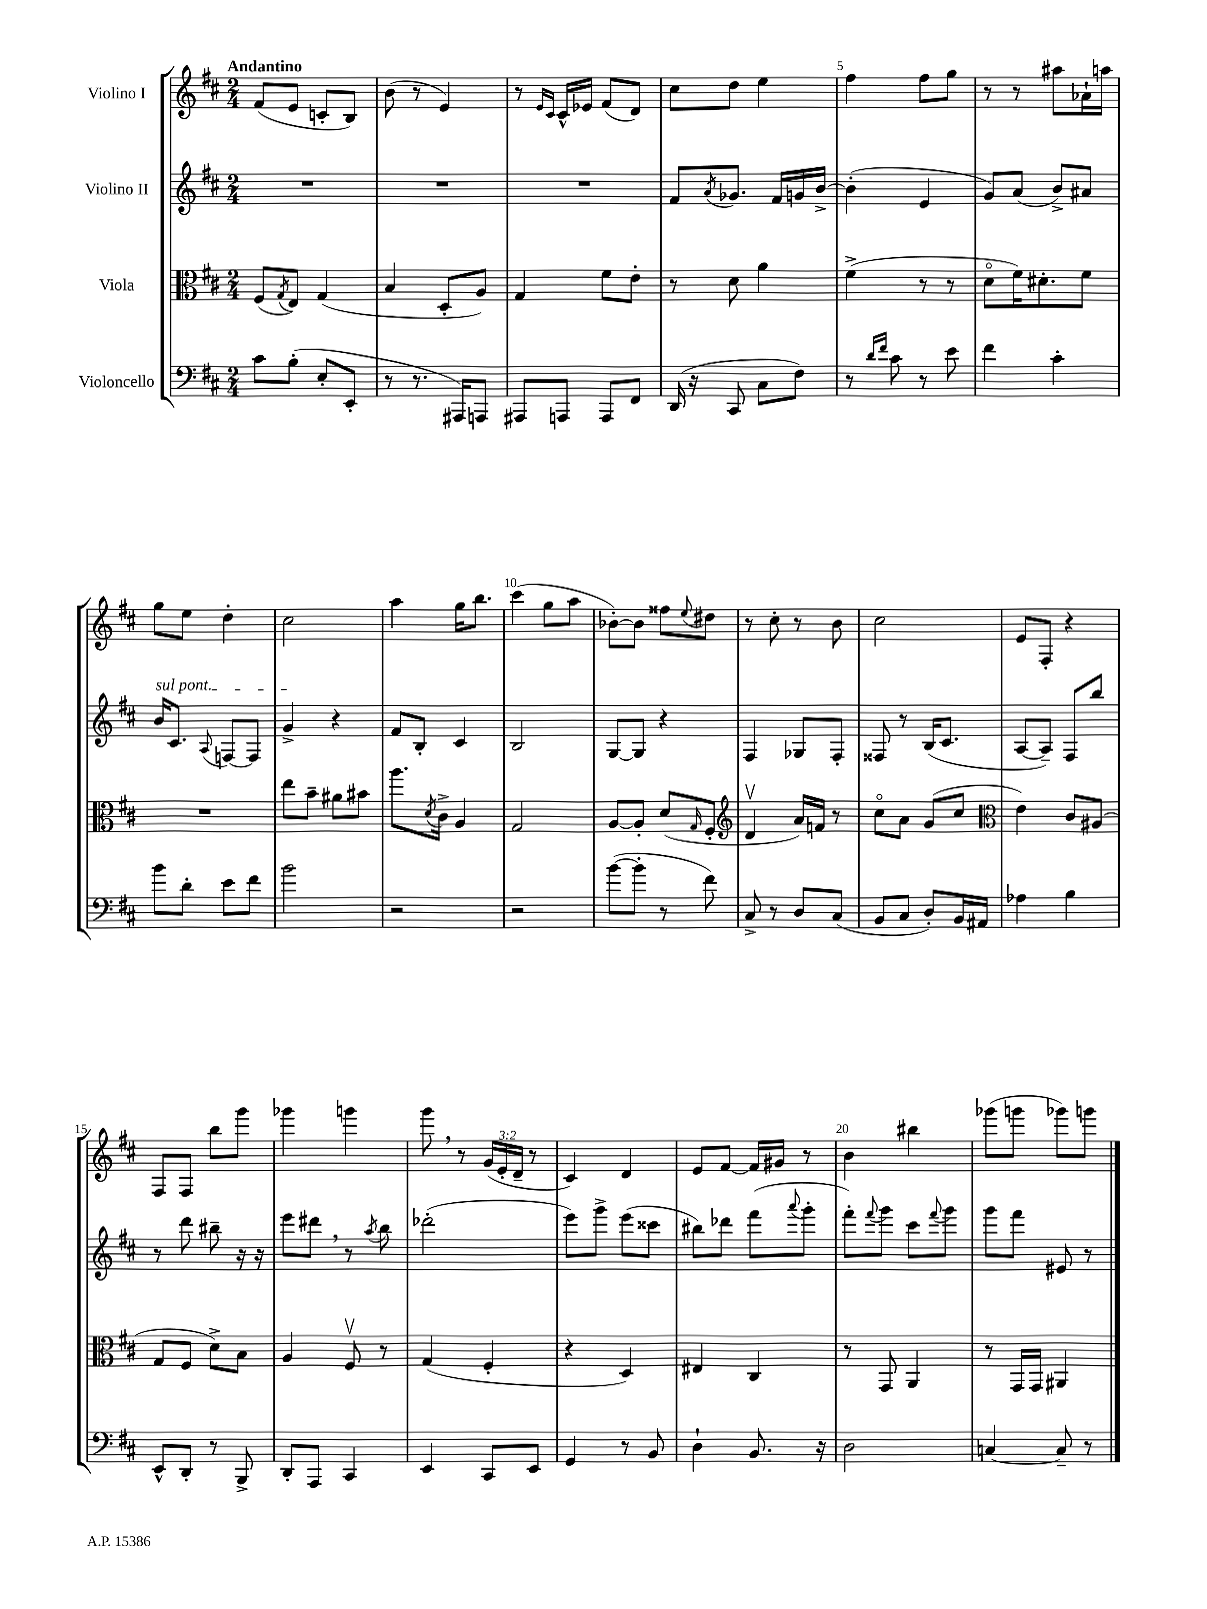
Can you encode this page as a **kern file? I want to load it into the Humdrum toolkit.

**kern	**kern	**kern	**kern
*staff4	*staff3	*staff2	*staff1
*clefF4	*clefC3	*clefG2	*clefG2
*k[f#c#]	*k[f#c#]	*k[f#c#]	*k[f#c#]
*M2/4	*M2/4	*M2/4	*M2/4
8c#\L	(8F#/L	2r	(8f#/L
.	8qG/	.	.
(8B'\J	8E/J)	.	8e/J
8E'/L	(4G/	.	8c'/L
8EE'/J	.	.	8B/J)
=	=	=	=
8r	4B/	2r	(8b\
8.r	.	.	8r
.	8D'/L	.	4e/)
16AAA#/LK)	.	.	.
8AAA/J	8A/J)	.	.
=	=	=	=
8AAA#/L	4G/	2r	8r
.	.	.	16qqe/LL
.	.	.	16qqc#/JJ
8AAA/J	.	.	16c#^^/LL
.	.	.	16e-/JJ
8AAA/L	8f#\L	.	(8f#/L
8FF#/J	8e'\J	.	8d/J)
=	=	=	=
(16DD/	8r	8f#/L	8cc#\L
16r	.	.	.
.	.	8qa/	.
8CC#/	8d\	8.g-/J	8dd\J
8C#\L	4a\	.	4ee\
.	.	16f#/LL	.
8F#\J)	.	16g/	.
.	.	[16b^/JJ	.
=	=	=	=
8r	(4f#^\	(4b'\]	4ff#\
16qqd/LL	.	.	.
16qqf#/JJ	.	.	.
8c#\	.	.	.
8r	8r	4e/	8ff#\L
8e\	8r	.	8gg\J
=	=	=	=
4f#\	8do\L	8g/L)	8r
.	16f#\K)	(8a/J	8r
.	8.d#'\	.	.
4c#'\	.	8b^/L)	8aa#\L
.	8f#\J	8a#/J	16a-`\L
.	.	.	16aa\JJ
=	=	=	=
8b\L	2r	16b/LK	8gg\L
.	.	8.c#/J	.
8d'\J	.	.	8ee\J
.	.	8qqA/	.
8e\L	.	[8F/L	4dd'\
8f#\J	.	8F/]J	.
=	=	=	=
2b\	8ee\L	4g^/	2cc#\
.	8b~\J	.	.
.	8a#\L	4r	.
.	8b#\J	.	.
=	=	=	=
2r	8.aa\L	8f#/L	4aa\
.	.	8B'/J	.
.	8qd/	.	.
.	16c#^\Jk	.	.
.	4A/	4c#/	16gg\LK
.	.	.	8.bb\J
=	=	=	=
2r	2G/	2B/	(4ccc#\
.	.	.	8gg\L
.	.	.	8aa\J
=	=	=	=
([8b\L	[8A/L	[8G/L	[8b-'\L)
8b'\]J	8A'/]J	8G/]J	8b-\]J
8r	(8d/L	4r	8ff##\L
.	16qqG/	.	8qqee/
8f#\)	8F#'/J	.	8dd#\J
=	=	=	=
*	*clefG2	*	*
8C#^/	4dv/	4F#/	8r
8r	.	.	8cc#'\
8D/L	16a/LL)	8G-/L	8r
.	16f/JJ	.	.
(8C#/J	8r	8F#'/J	8b\
=	=	=	=
8BB/L	8cc#o\L	8F##/	2cc#\
8C#/J	8a\J	8r	.
8D'/L)	(8g/L	(16B/LK	.
.	.	8.c#/J	.
16BB/L	8cc#/J	.	.
16AA#/JJ	.	.	.
=	=	=	=
*	*clefC3	*	*
4A-\	4e\)	[8A/L	8e/L
.	.	8A~/]J)	8F#'/J
4B\	8c#/L	8F#/L	4r
.	(8A#/J	8bb/J	.
=	=	=	=
8EE^^/L	8G/L	8r	8F#/L
8DD'/J	8F#/J	8ddd\	8F#/J
8r	8d^\L)	8bb#~\	8bb\L
8BBB^/	8B\J	16r	8ggg\J
.	.	16r	.
=	=	=	=
8DD'/L	4A/	8eee\L	4ggg-\
8AAA/J	.	8ddd#\J	.
4CC#/	8F#v/	8r	4ggg\
.	.	8qaa/	.
.	8r	8bb\	.
=	=	=	=
4EE/	(4G/	(2ddd-'\	8ggg\
.	.	.	8r
8CC#/L	4F#'/	.	(24g/LL
.	.	.	24e'/
.	.	.	24d~/JJ
8EE/J	.	.	8r
=	=	=	=
4GG/	4r	8eee\L)	4c#/)
.	.	8ggg^\J	.
8r	4D/)	(8eee\L	4d/
8BB/	.	8ccc##\J	.
=	=	=	=
4D`\	4E#/	8bb#\L)	8e/L
.	.	8ddd-\J	[8f#/J
8.BB/	4C#/	(8fff#\L	16f#/]LL
.	.	.	16g#/JJ
.	.	8qqaaa/	.
.	.	8ggg'\J	8r
16r	.	.	.
=	=	=	=
2D\	8r	8fff#'\L)	4b\
.	.	8qqfff#/	.
.	8GG/	8ggg\J	.
.	4AA/	8ccc#\L	4bb#\
.	.	8qqfff#/	.
.	.	8ggg\J	.
=	=	=	=
[4C/	8r	8ggg\L	(8ggg-\L
.	16GG/LL	8fff#\J	8ggg\J
.	16GG/JJ	.	.
8C~/]	4AA#/	8e#/	8ggg-\L)
8r	.	8r	8ggg\J
==	==	==	==
*-	*-	*-	*-
